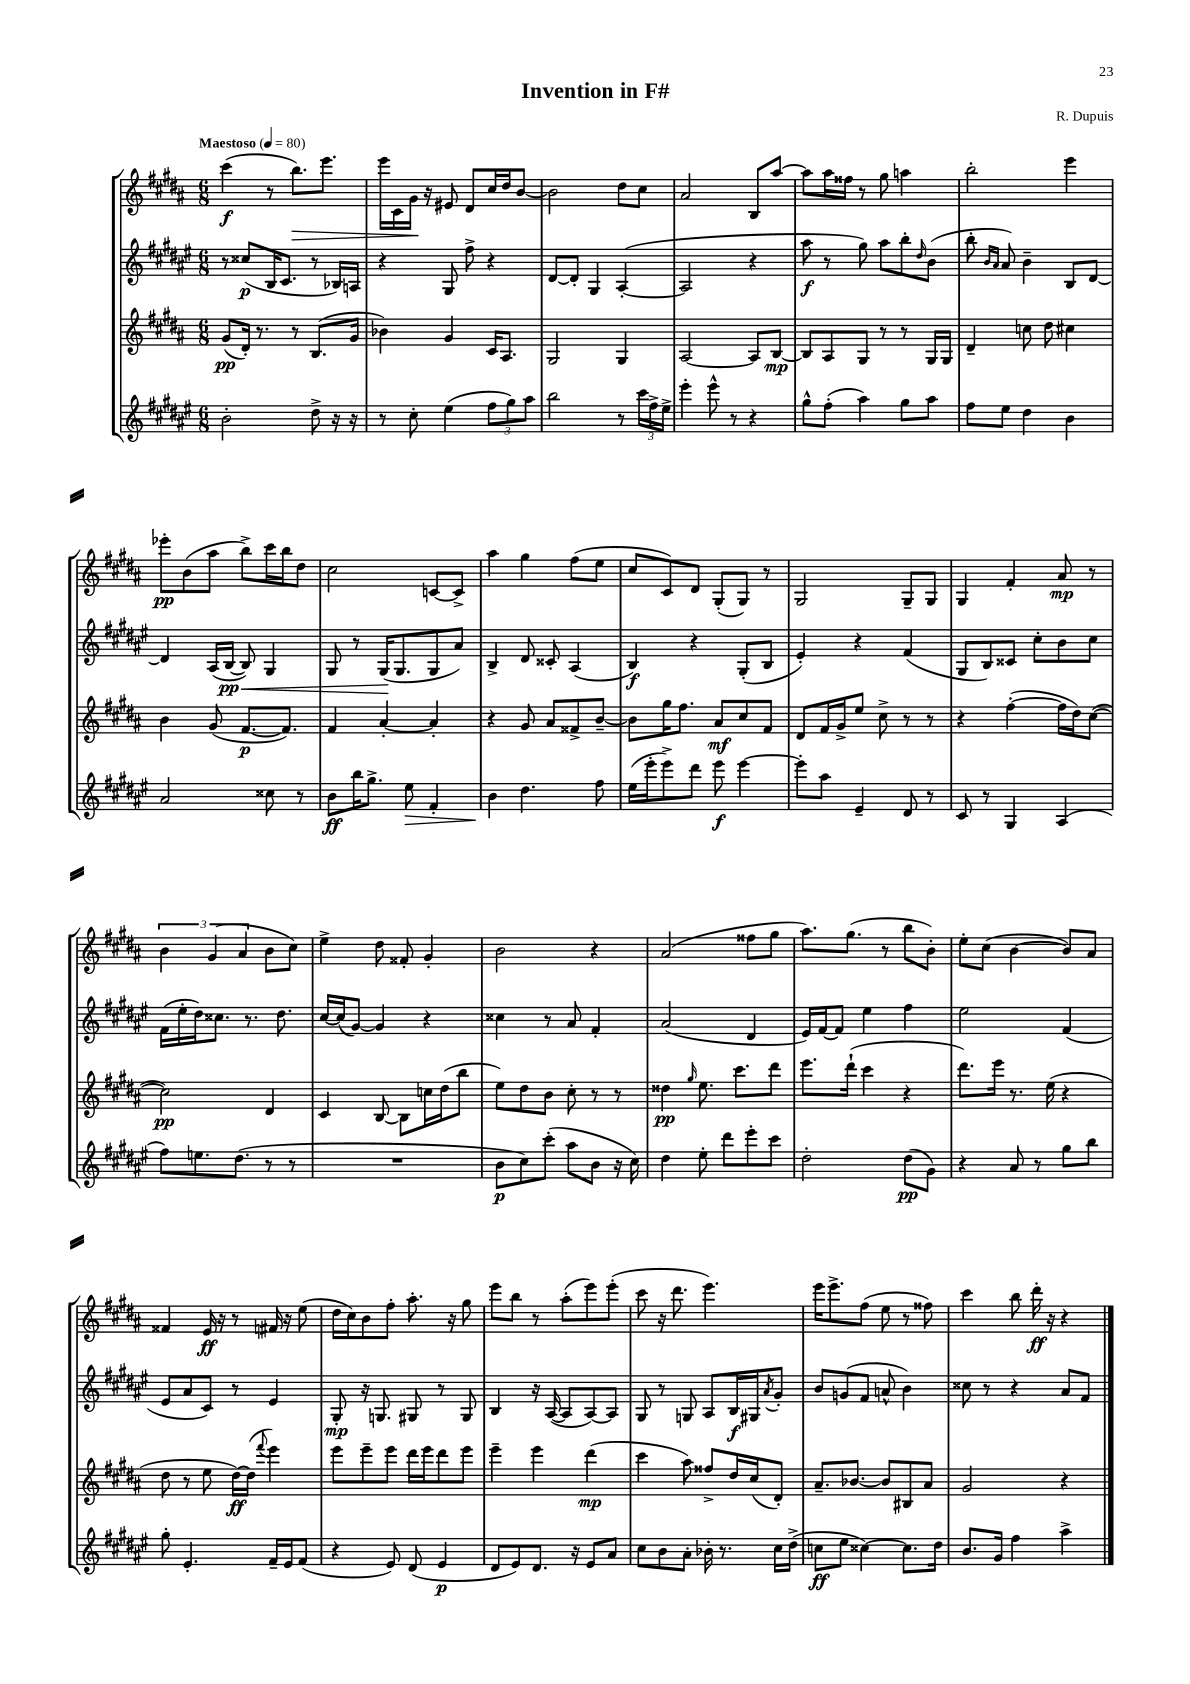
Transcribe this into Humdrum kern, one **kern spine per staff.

**kern	**kern	**kern	**kern
*staff4	*staff3	*staff2	*staff1
*clefG2	*clefG2	*clefG2	*clefG2
*k[f#c#g#d#a#e#]	*k[f#c#g#d#a#]	*k[f#c#g#d#a#e#]	*k[f#c#g#d#a#]
*M6/8	*M6/8	*M6/8	*M6/8
*MM80	*MM80	*MM80	*MM80
2b'\	(8g#/L	8r	(4ccc#\
.	16d#'/Jk)	(8cc##/L	.
.	8.r	.	.
.	.	16B/K	8r
.	.	8.c#/J	.
.	8r	.	8.bb\L)
8dd#^\	(8.B/L	8r	.
.	.	.	8.eee\J
16r	.	16B-/LL)	.
16r	16g#/Jk	16A/JJ	.
=	=	=	=
8r	4b-\)	4r	16eee\LL
.	.	.	16c#\
8cc#'\	.	.	16g#\JJ
.	.	.	16r
(4ee#\	4g#/	8G#/	8e#/
.	.	8ff#^\	8d#/L
12ff#\L	16c#/LK	4r	16cc#/L
.	8.A#/J	.	16dd#/J
12gg#\)	.	.	.
.	.	.	[8b/J
12aa#\J	.	.	.
=	=	=	=
2bb\	2G#/	[8d#/L	2b\]
.	.	8d#'/]J	.
.	.	4G#/	.
8r	4G#/	([4A#'/	8dd#\L
24ccc#\LL	.	.	8cc#\J
24ff#^\	.	.	.
24ee#^\JJ	.	.	.
=	=	=	=
4eee#'\	[2A#/	2A#/]	2a#/
8eee#^^\	.	.	.
8r	.	.	.
4r	8A#/]L	4r	8B/L
.	[8B/J	.	[8aa#/J
=	=	=	=
8gg#^^\L	8B/]L	8aa#\	8aa#\]L
(8ff#'\J	8A#/	8r	16aa#\L
.	.	.	16ff##\JJ
4aa#\)	8G#/J	8gg#\)	8r
.	8r	8aa#\L	8gg#\
8gg#\L	8r	8bb'\	4aa\
.	.	16qqdd#/	.
8aa#\J	16G#/LL	(8b\J	.
.	16G#/JJ	.	.
=	=	=	=
8ff#\L	4d#~/	8bb'\	2bb'\
.	.	16qqb/LL	.
.	.	16qqa#/JJ	.
8ee#\J	.	8a#/)	.
4dd#\	8cc\	4b~\	.
.	8dd#\	.	.
4b\	4cc#\	8B/L	4eee\
.	.	[8d#/J	.
=	=	=	=
2a#/	4b\	4d#/]	8eee-'\L
.	.	.	(8b\
.	(8g#/	(16A#/LL	8aa#\J
.	.	[16B/JJ	.
.	[8.f#/L	8B/])	8bb^\L)
8cc##\	.	4G#/	16ccc#\L
.	8.f#/]J)	.	16bb\J
8r	.	.	8dd#\J
=	=	=	=
8b\L	4f#/	8G#/	2cc#\
16bb\K	.	8r	.
8.gg#^\J	.	.	.
.	[4a#'/	(16G#/LK	.
.	.	8.G#/	.
8ee#\	.	.	.
4f#'/	4a#'/]	8G#/	[8c/L
.	.	8a#/J)	8c^/]J
=	=	=	=
4b\	4r	4B^/	4aa#\
4.dd#\	8g#/	8d#/	4gg#\
.	8a#/L	8c##'/	.
.	8f##^/	(4A#/	(8ff#\L
8ff#\	[8b~/J	.	8ee\J
=	=	=	=
(16ee#\LL	8b\]L	4B/)	8cc#/L
16eee#'\J	.	.	.
8eee#^\)	16gg#\K	.	8c#/)
.	8.ff#\J	.	.
8ddd#\J	.	4r	8d#/J
8eee#\	8a#/L	.	(8G#'/L
[4eee#\	8cc#/	(8G#'/L	8G#/J)
.	8f#/J	8B/J	8r
=	=	=	=
8eee#'\]L	8d#/L	4e#'/)	2G#/
8aa#\J	16f#/L	.	.
.	16g#^/J	.	.
4e#~/	8ee/J	4r	.
.	8cc#^\	.	.
8d#/	8r	(4f#/	8G#~/L
8r	8r	.	8G#/J
=	=	=	=
8c#/	4r	8G#/L	4G#/
8r	.	8B/)	.
4G#/	([4ff#'\	8c##/J	4f#'/
.	.	8cc#'\L	.
(4A#/	16ff#\]LL	8b\	8a#/
.	16dd#\J)	.	.
.	([8cc#\J	8cc#\J	8r
=	=	=	=
8ff#\L)	2cc#\])	(16f#\LL	6b\
.	.	16ee#'\	.
8.ee\	.	16dd#\J)	.
.	.	.	(6g#/
.	.	8.cc##\J	.
(8.dd#\J	.	.	.
.	.	.	6a#/
.	.	8.r	.
8r	4d#/	.	8b\L
.	.	8.dd#\	.
8r	.	.	8cc#\J)
=	=	=	=
2.r	4c#/	[16cc#/LL	4ee^\
.	.	(16cc#/]J	.
.	.	[8g#/J)	.
.	[8B/	4g#/]	8dd#\
.	8B\]L	.	8f##'/
.	16cc\L	4r	4g#'/
.	(16dd#\J	.	.
.	8bb\J	.	.
=	=	=	=
8b\L	8ee\L)	4cc##\	2b\
8cc#\)	8dd#\	.	.
(8ccc#'\J	8b\J	8r	.
8aa#\L	8cc#'\	8a#/	.
8b\J	8r	4f#'/	4r
16r	8r	.	.
16cc#\)	.	.	.
=	=	=	=
4dd#\	4dd##\	(2a#/	(2a#/
.	16qqgg#/	.	.
8ee#'\	8.ee\	.	.
8ddd#\L	.	.	.
.	8.ccc#\L	.	.
8eee#'\	.	4d#/	8ff##\L
8ccc#\J	8ddd#\J	.	8gg#\J
=	=	=	=
2dd#'\	8.eee\L	16e#/LL)	8.aa#\L)
.	.	[16f#/J	.
.	.	8f#/]J	.
.	(16ddd#`\Jk	.	(8.gg#\J
.	4ccc#\	4ee#\	.
.	.	.	8r
(8dd#\L	4r	4ff#\	8bb\L
8g#\J)	.	.	8b'\J)
=	=	=	=
4r	8.ddd#\L)	2ee#\	8ee'\L
.	.	.	(8cc#\J
.	16eee\Jk	.	.
8a#/	8.r	.	[4b\
8r	.	.	.
.	(16ee\	.	.
8gg#\L	4r	(4f#/	8b/]L)
8bb\J	.	.	8a#/J
=	=	=	=
8gg#'\	8dd#\	8e#/L	4f##/
4.e#'/	8r	8a#/	.
.	8ee\	8c#/J)	16e/
.	.	.	16r
.	[16dd#\LL)	8r	8r
.	(16dd#\]JJ	.	.
.	8qqfff#/	.	.
16f#~/LL	4eee\)	4e#/	16f#/
16e#/J	.	.	16r
(8f#/J	.	.	(8ee\
=	=	=	=
4r	8eee\L	8G#'/	16dd#\LL
.	.	.	16cc#\J)
.	8eee~\	16r	8b\
.	.	8.G/	.
8e#/)	8eee\J	.	8ff#'\J
(8d#/	16ddd#\LL	8G#/	8.aa#'\
.	16eee\J	.	.
4e#/	8ddd#\	8r	.
.	.	.	16r
.	8eee\J	8G#/	8gg#\
=	=	=	=
8d#/L	4eee~\	4B/	8eee\L
8e#/)	.	.	8bb\J
8.d#/J	4eee\	16r	8r
.	.	([16A#/	.
.	.	8A#/]L	(8aa#'\L
16r	.	.	.
8e#/L	(4ddd#\	[8A#/)	8eee\)
8a#/J	.	8A#/]J	(8eee'\J
=	=	=	=
8cc#\L	4ccc#\	8G#/	8ccc#\
8b\	.	8r	16r
.	.	.	8.ddd#\
8a#'\J	8aa#\)	8G/	.
16b-'\	8ff##^/L	8A#/L	4.eee\)
8.r	.	.	.
.	16dd#/L	16B/L	.
.	(16cc#/J	16G#/J	.
.	.	8qa#/	.
16cc#\LL	8d#'/J)	8g#'/J	.
(16dd#^\JJ	.	.	.
=	=	=	=
8cc\L	8.a#~/L	8b/L	16eee\LK
.	.	.	8.eee^\
8ee#\J	.	(8g/	.
.	[8.b-/J	.	.
[4cc##\)	.	8f#/J	(8ff#\J
.	8b-/]L	8a^^/	8ee\
8.cc##\]L	8B#/	4b\)	8r
.	8a#/J	.	8ff##\)
16dd#\Jk	.	.	.
=	=	=	=
8.b/L	2g#/	8cc##\	4ccc#\
.	.	8r	.
16g#/Jk	.	.	.
4ff#\	.	4r	8bb\
.	.	.	16ddd#'\
.	.	.	16r
4aa#^\	4r	8a#/L	4r
.	.	8f#/J	.
==	==	==	==
*-	*-	*-	*-
